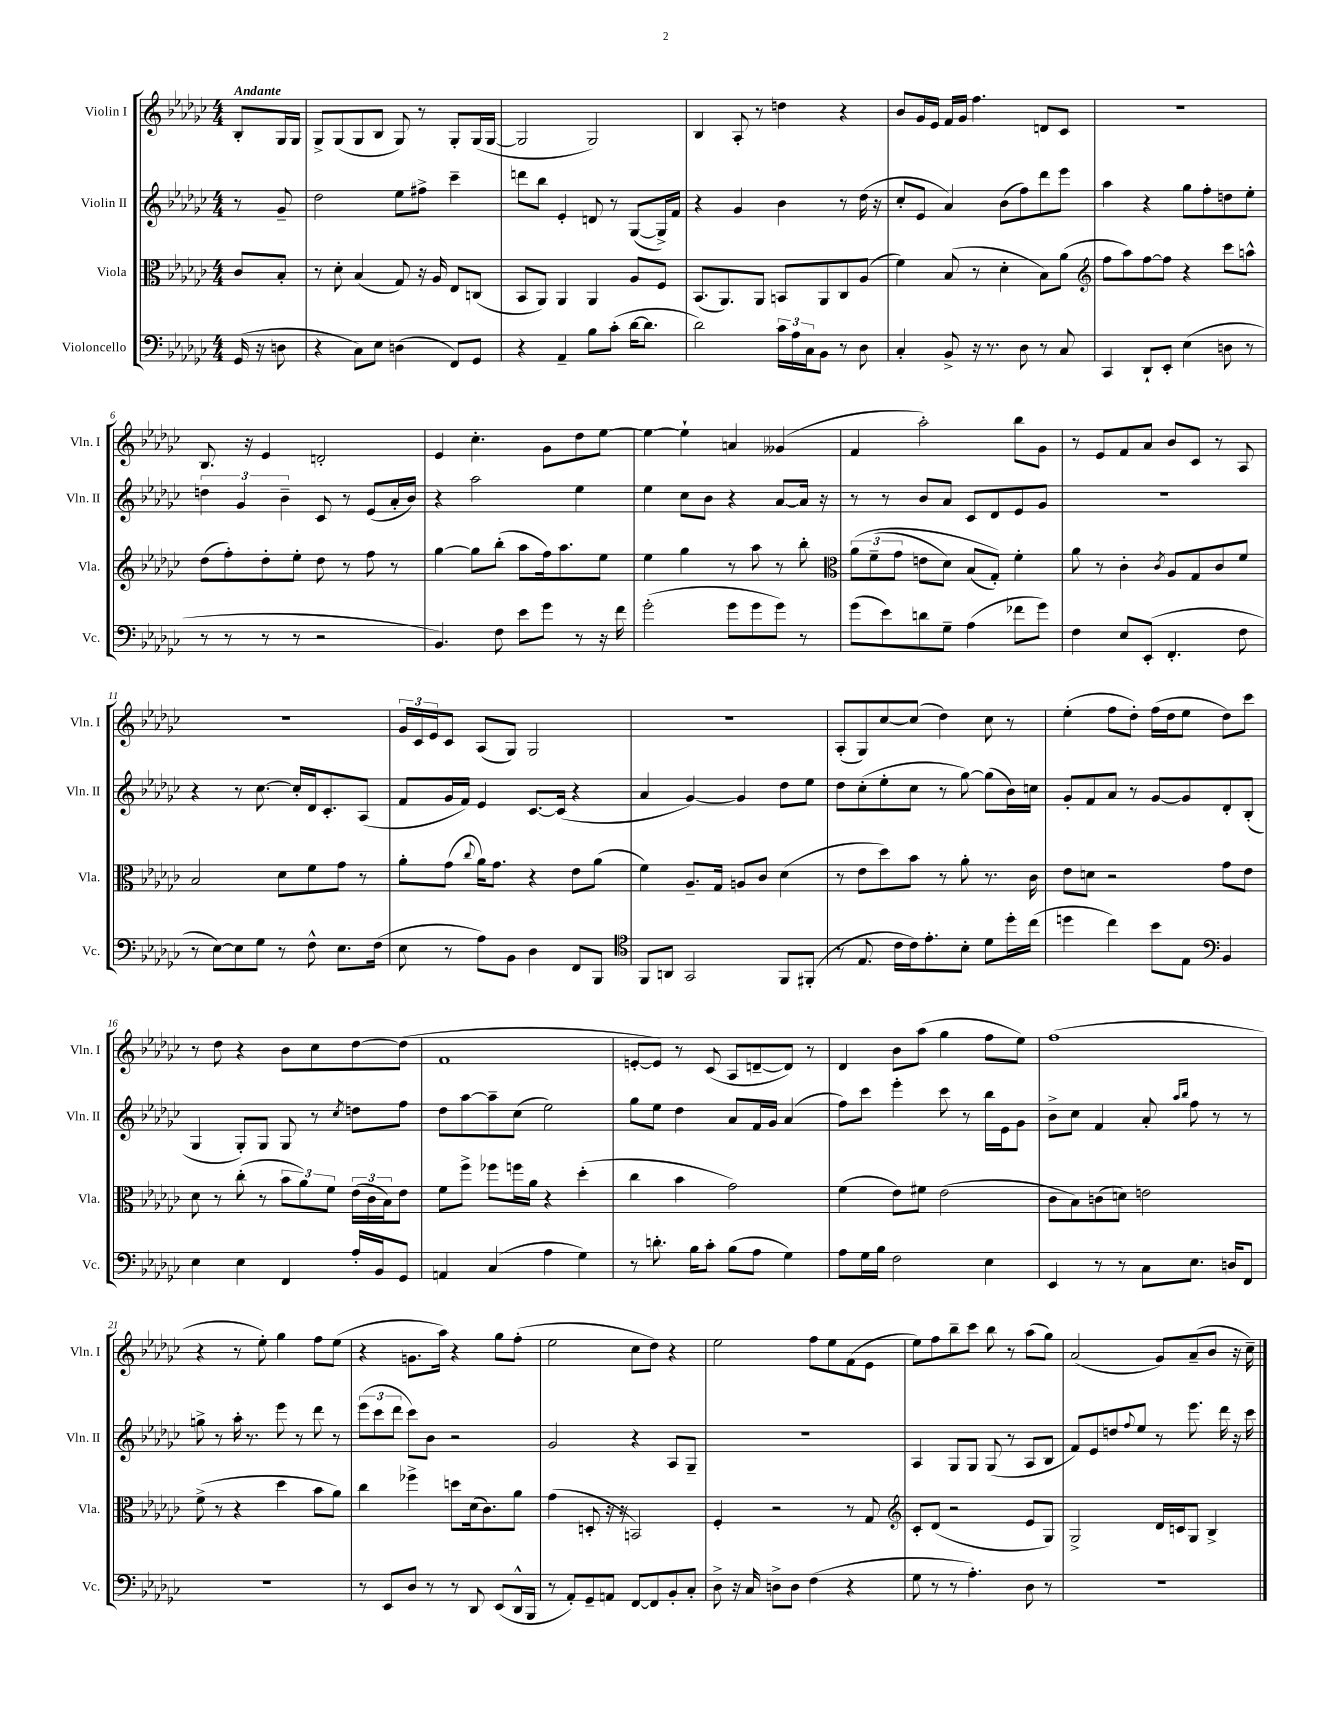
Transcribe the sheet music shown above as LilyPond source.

<<
\new StaffGroup <<
\new Staff = "s0" \with { instrumentName = "Violin I" shortInstrumentName = "Vln. I" } {
    \clef treble \key ges \major \numericTimeSignature \time 4/4 \partial 4 \tempo "Andante"
    bes8-. ges16 ges16 |
    ges8-> ges8( ges8 bes8 ges8) r8 ges8-. ges16( ges16~ |
    ges2 ges2) |
    bes4 aes8-. r8 d''4 r4 |
    bes'8 ges'16 ees'16 f'16 ges'16 f''4. d'8 ces'8 |
    r1 |
    bes8. r16 ees'4 d'2-. |
    ees'4 ces''4.-. ges'8 des''8 ees''8~ |
    ees''4~ ees''4-! a'4 geses'4( |
    f'4 aes''2-.) bes''8 ges'8 |
    r8 ees'8 f'8 aes'8 bes'8 ces'8 r8 aes8 |
    R1 |
    \tuplet 3/2 { ges'16 ces'16 ees'16 } ces'8 aes8( ges8) ges2 |
    R1 |
    aes8-.( ges8) ces''8~ ces''8( des''4) ces''8 r8 |
    ees''4-.( f''8 des''8-.) f''16( des''16 ees''8 des''8) ces'''8 |
    r8 des''8 r4 bes'8 ces''8 des''8~ des''8( |
    f'1 |
    e'8~-. e'8) r8 ces'8( aes8 d'8~-- d'8) r8 |
    des'4 bes'8 aes''8( ges''4 f''8 ees''8) |
    f''1( |
    r4 r8 ees''8-.) ges''4 f''8 ees''8( |
    r4 g'8. aes''16) r4 ges''8 f''8-.( |
    ees''2 ces''8 des''8) r4 |
    ees''2 f''8 ees''8 f'8( ees'8 |
    ees''8) f''8 bes''8-- ces'''8 bes''8 r8 aes''8( ges''8) |
    aes'2( ges'8) aes'8--( bes'8 r16 ces''16--) \bar "|." |
}
\new Staff = "s1" \with { instrumentName = "Violin II" shortInstrumentName = "Vln. II" } {
    \clef treble \key ges \major \numericTimeSignature \time 4/4 \partial 4
    r8 ges'8-- |
    des''2 ees''8 fis''8-> ces'''4-- |
    d'''8 bes''8 ees'4-. d'8 r8 ges8~( ges16->) f'16 |
    r4 ges'4 bes'4 r8 des''16( r16 |
    ces''8-. ees'8 aes'4) bes'8( f''8) des'''8 ees'''8 |
    aes''4 r4 ges''8 f''8-. d''8 ees''8-. |
    \tuplet 3/2 { d''4 ges'4 bes'4-- } ces'8 r8 ees'8( aes'16-. bes'16) |
    r4 aes''2 ees''4 |
    ees''4 ces''8 bes'8 r4 aes'8~ aes'16 r16 |
    r8 r8 bes'8 aes'8 ces'8 des'8 ees'8 ges'8 |
    R1 |
    r4 r8 ces''8.~ ces''16-. des'16 ces'8.-. aes8( |
    f'8 ges'16 f'16) ees'4 ces'8.~ ces'16( r4 |
    aes'4 ges'4~) ges'4 des''8 ees''8 |
    des''8 ces''8-.( ees''8-. ces''8 r8 ges''8~) ges''8( bes'16) c''16 |
    ges'8-. f'8 aes'8 r8 ges'8~ ges'8 des'8-. bes8-.( |
    ges4 ges8-.) ges8 ges8 r8 \acciaccatura { ces''8 } d''8 f''8 |
    des''8 aes''8~ aes''8-- ces''8( ees''2) |
    ges''8 ees''8 des''4 aes'8 f'16 ges'16 aes'4( |
    f''8) ces'''8 ees'''4-. ces'''8 r8 bes''16 ees'16 ges'8 |
    bes'8-> ces''8 f'4 aes'8-. \grace { aes''16 bes''16 } f''8 r8 r8 |
    g''8-> r8 aes''16-. r8. ees'''8 r8 des'''8 r8 |
    \tuplet 3/2 { ees'''8( ces'''8 des'''8 } ces'''8) bes'8 r2 |
    ges'2 r4 aes8 ges8-- |
    r1 |
    aes4 ges8 ges8 ges8( r8 aes8 bes8 |
    f'8) ees'8 d''8 \appoggiatura { f''8 } ees''8 r8 ees'''8. des'''16 r16 ces'''16 \bar "|." |
}
\new Staff = "s2" \with { instrumentName = "Viola" shortInstrumentName = "Vla." } {
    \clef alto \key ges \major \numericTimeSignature \time 4/4 \partial 4
    ces'8 bes8-. |
    r8 des'8-. bes4( ges8) r16 aes16 ees8 c8( |
    bes,8 aes,8) aes,4 aes,4 aes8 f8 |
    bes,8.( aes,8.) aes,8 b,8 aes,8 ces8 aes8( |
    f'4) bes8( r8 des'4-. bes8) aes'8( |
    \clef treble f''8 aes''8) f''8~ f''8 r4 ces'''8 a''8-^ |
    des''8( f''8-.) des''8-. ees''8-. des''8 r8 f''8 r8 |
    ges''4~ ges''8 bes''8-.( aes''8 f''16) aes''8. ees''8 |
    ees''4 ges''4 r8 aes''8 r8 bes''8-. |
    \clef alto \tuplet 3/2 { aes'8\( f'8--( ges'8 } e'8 des'8) bes8( ges8-.)\) f'4-. |
    aes'8 r8 ces'4-. \acciaccatura { ces'8 } aes8 ges8 ces'8 f'8 |
    bes2 des'8 f'8 ges'8 r8 |
    aes'8-. ges'8( \appoggiatura { ces''8 } aes'16) ges'8. r4 ees'8 aes'8( |
    f'4) aes8.-- ges16 a8 ces'8 des'4( |
    r8 ees'8 des''8) bes'8 r8 aes'8-. r8. ces'16 |
    ees'8 d'8 r2 ges'8 ees'8 |
    des'8 r8 ces''8-.( r8 \tuplet 3/2 { bes'8 aes'8) f'8 } \tuplet 3/2 { ees'16( ces'16 bes16) } ees'8 |
    f'8 f''8-> fes''8 f''16 aes'16 r4 des''4-.( |
    ces''4 bes'4 ges'2) |
    f'4( ees'8) fis'8 ees'2( |
    ces'8 bes8) c'8( d'8) e'2 |
    f'8->( r8 r4 des''4 bes'8 aes'8) |
    ces''4 fes''4-> d''8 des'16( ces'8.) aes'8 |
    ges'4( d8-. r16 r16 b,2) |
    f4-. r2 r8 ges8 |
    \clef treble ces'8-. des'8( r2 ees'8 ges8) |
    ges2-> des'16 c'16 ges8 bes4-> \bar "|." |
}
\new Staff = "s3" \with { instrumentName = "Violoncello" shortInstrumentName = "Vc." } {
    \clef bass \key ges \major \numericTimeSignature \time 4/4 \partial 4
    ges,16( r16 d8 |
    r4 ces8) ees8 d4( f,8) ges,8 |
    r4 aes,4-- bes8 ces'8-.( des'16~ des'8. |
    des'2) \tuplet 3/2 { ces'16 aes16 ces16 } bes,8 r8 des8 |
    ces4-. bes,8-> r16 r8. des8 r8 ces8 |
    ces,4 des,8-! ees,8-. ees4( d8 r8 |
    r8 r8 r8 r8 r2 |
    bes,4.) f8 ees'8 ges'8 r8 r16 f'16 |
    ges'2-.( ges'8 ges'8 ges'8) r8 |
    ges'8( ees'8) d'8 ges8-- aes4( fes'8 ges'8) |
    f4 ees8 ees,8-.( f,4.-. f8 |
    r8 ees8~) ees8 ges8 r8 f8-^ ees8. f16( |
    ees8 r8 aes8) bes,8 des4 f,8 bes,,8 |
    \clef tenor f,8 a,8 ges,2 f,8 fis,8-.( |
    r8 ees8. ces'16 ces'16) ees'8.-. bes8-. des'8 des''16-. ces''16( |
    d''4 ces''4) bes'8 ees8 \clef bass bes,4 |
    ees4 ees4 f,4 aes16-. bes,16 ges,8 |
    a,4 ces4( aes4 ges4) |
    r8 d'8.-. bes16 ces'8-. bes8( aes8 ges4) |
    aes8 ges16 bes16 f2 ees4 |
    ees,4 r8 r8 ces8 ees8. d16 f,8 |
    R1 |
    r8 ees,8 des8 r8 r8 des,8 ees,8( des,16-^ bes,,16 |
    r8 aes,8-.) ges,8-- a,8 f,8~ f,8 bes,8-. ces8-. |
    des8-> r16 ces16 d8-> d8 f4( r4 |
    ges8 r8 r8 aes4.-.) des8 r8 |
    R1 \bar "|." |
}
>>
>>
